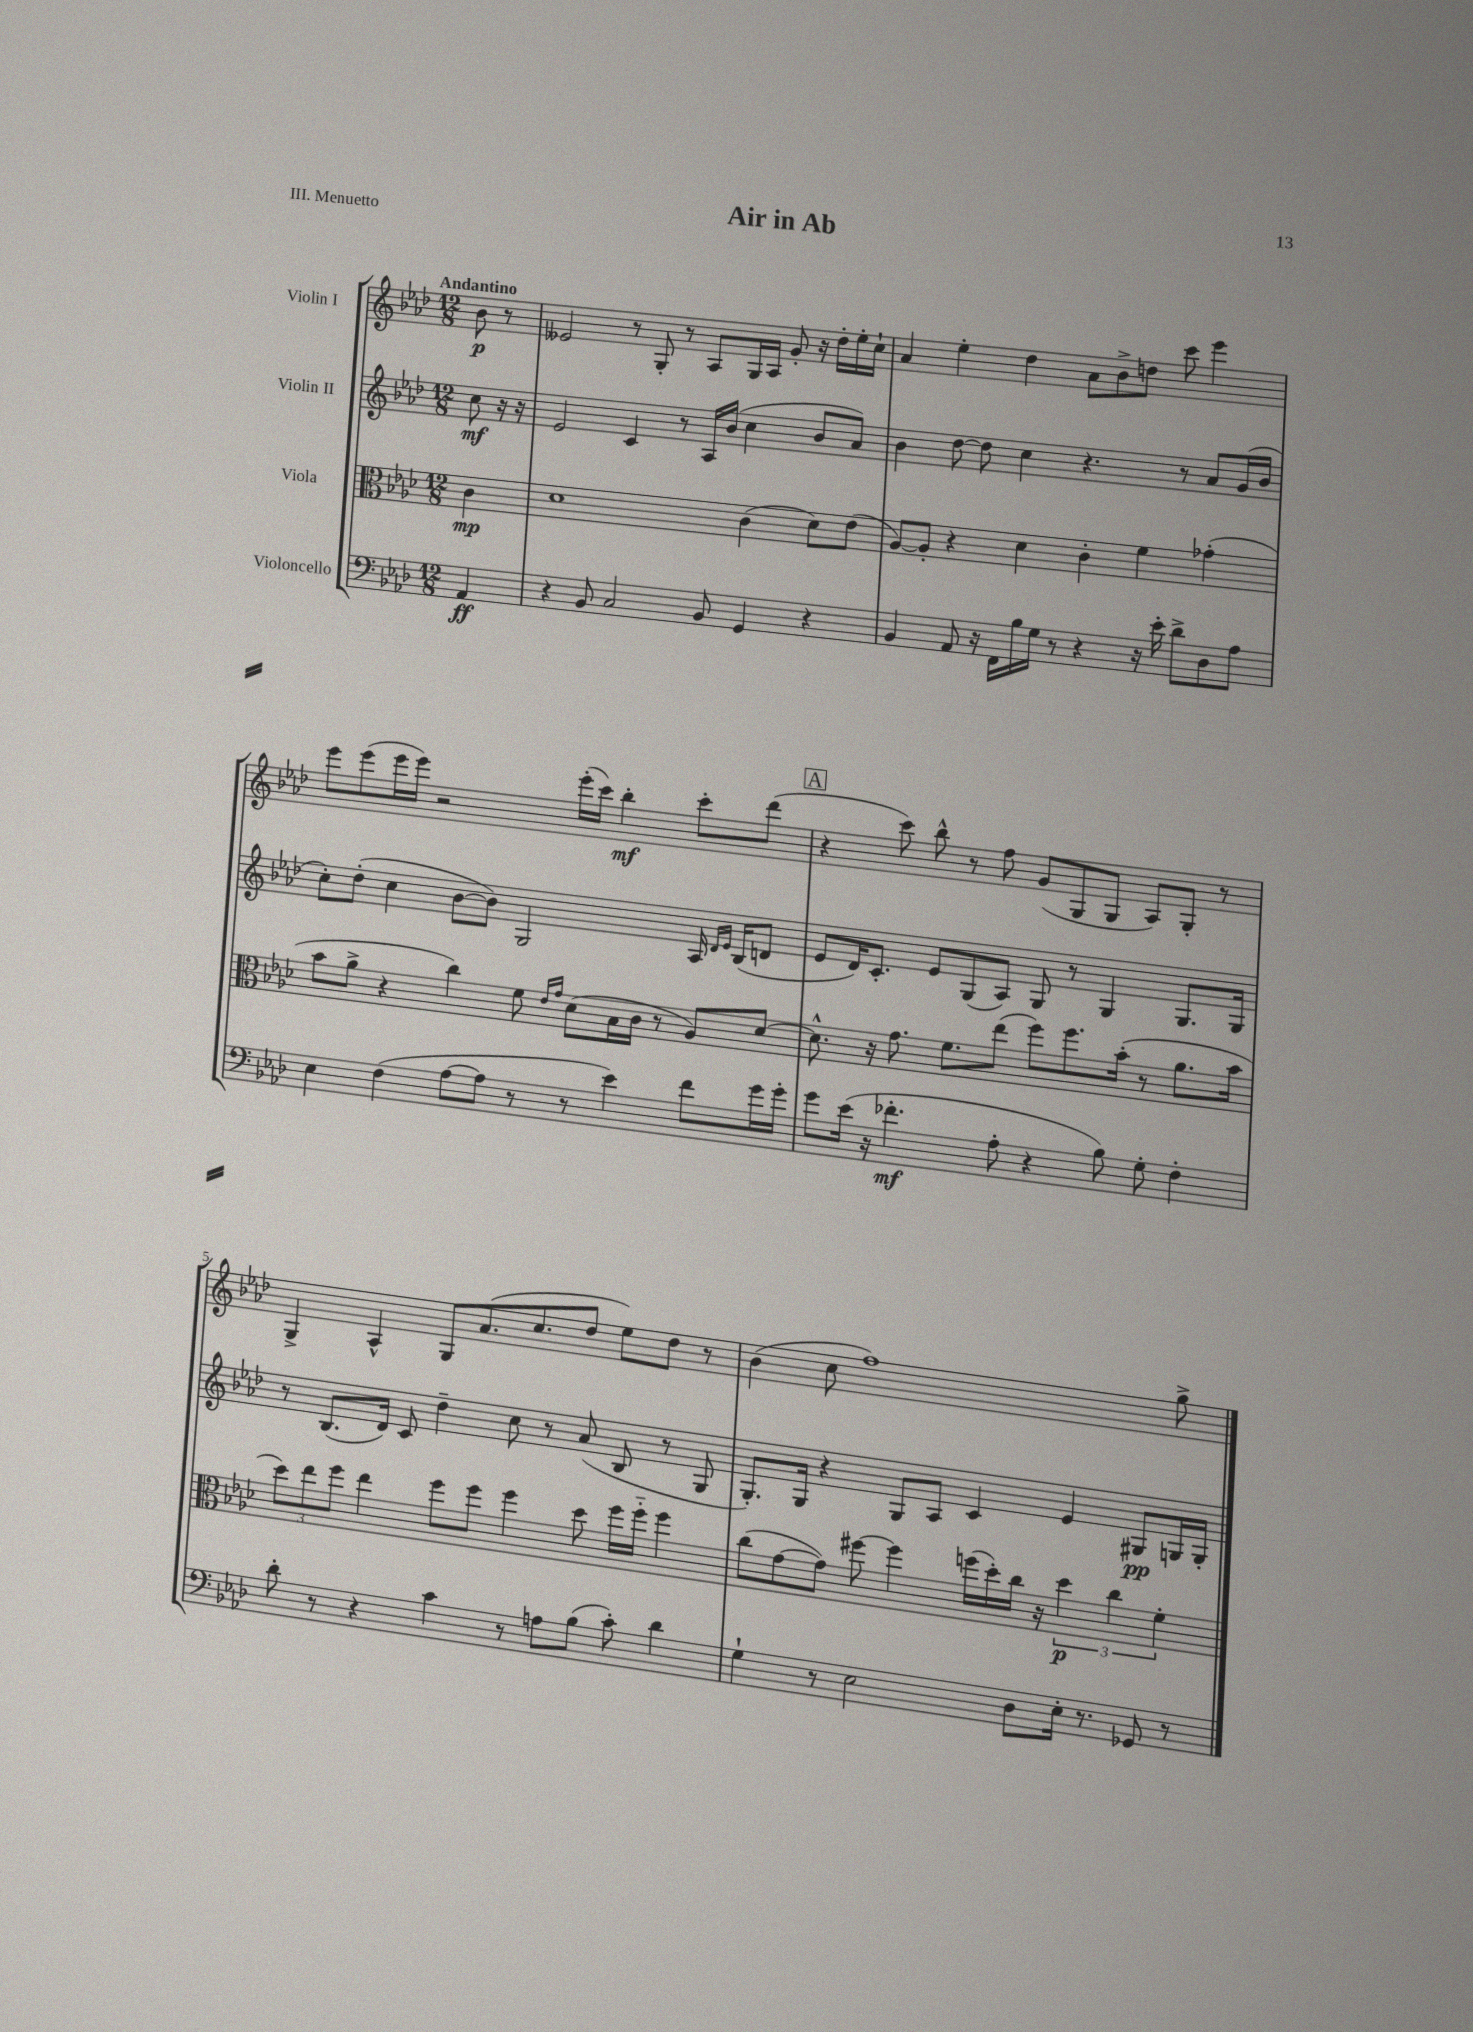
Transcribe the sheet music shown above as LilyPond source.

\header { title = "Air in Ab" piece = "III. Menuetto" }
<<
\new StaffGroup <<
\new Staff = "s0" \with { instrumentName = "Violin I" } {
    \clef treble \key aes \major \numericTimeSignature \time 12/8 \partial 4 \tempo "Andantino"
    bes'8\p r8 |
    eeses'2 r8 g8-. r8 aes8 g16 aes16 g'8-. r16 des''16-. ees''16-. c''16-! |
    aes'4 ees''4-. des''4 aes'8 bes'8-> d''8 c'''8 ees'''4 |
    ees'''8 ees'''8( ees'''16 ees'''16) r2 ees'''16-.( c'''16) bes''4-.\mf c'''8-. des'''8( |
    \mark \markup { \box "A" } r4 c'''8) bes''8-^ r8 f''8 g'8( g8 g8 aes8) g8-. r8 |
    g4-> aes4-^ g8 aes'8.( c''8. des''8 ees''8) des''8 r8 |
    bes'4( c''8 f''1) g''8-> \bar "|." |
}
\new Staff = "s1" \with { instrumentName = "Violin II" } {
    \clef treble \key aes \major \numericTimeSignature \time 12/8 \partial 4
    c''8\mf r16 r16 |
    ees'2 c'4 r8 aes16 bes'16( c''4 bes'8 aes'8) |
    bes'4 des''8~ des''8 c''4 r4. r8 aes'8 g'16( bes'16 |
    c''8-.) des''8-.( c''4 bes'8~ bes'8) g2 aes16 \grace { des'16 ees'16 } bes16( d'8 |
    \mark \markup { \box "A" } ees'8 des'16) c'8.-. ees'8 g8( aes8) g8 r8 g4 g8. g16 |
    r8 bes8.( des'16) c'8 des''4-- c''8 r8 aes'8( bes8 r8 g8 |
    g8.-.) g16 r4 g8 aes8 c'4 ees'4 gis8\pp g16 g16-. \bar "|." |
}
\new Staff = "s2" \with { instrumentName = "Viola" } {
    \clef alto \key aes \major \numericTimeSignature \time 12/8 \partial 4
    c'4\mp |
    des'1 c'4( des'8) ees'8( |
    aes8~) aes8-. r4 des'4 c'4-. f'4 ges'4-.( |
    bes'8 aes'8-> r4 c''4) f'8 \grace { ees'16 g'16 } des'8( bes16 c'16 r8 aes8) des'8~ |
    \mark \markup { \box "A" } des'8.-^ r16 g'8. f'8. ees''8( f''8) f''8. bes'16-.( r8 aes'8. bes'16 |
    \tuplet 3/2 { des''8) ees''8 f''8 } ees''4 f''8 f''8 f''4 des''8 f''16 f''16-_ f''4 |
    c''8( g'8~ g'8) fis''8~ fis''4 f''16( des''16-.) c''16 r16 \tuplet 3/2 { des''4\p c''4 f'4-. } \bar "|." |
}
\new Staff = "s3" \with { instrumentName = "Violoncello" } {
    \clef bass \key aes \major \numericTimeSignature \time 12/8 \partial 4
    aes,4\ff |
    r4 bes,8 c2 bes,8 g,4 r4 |
    bes,4 aes,8 r16 f,16 bes16 g16 r8 r4 r16 ees'16-. des'8-> des8 aes8 |
    ees4 f4( aes8~ aes8 r8 r8 ees'4) f'8 g'16 g'16-. |
    \mark \markup { \box "A" } g'8 ees'16( r16 fes'4.-.\mf aes8-. r4 bes8) g8-. f4-. |
    des'8-. r8 r4 c'4 r8 a8 bes8( c'8-.) des'4 |
    g4-! r8 ees2 des8 ees16-. r8. ges,8 r8 \bar "|." |
}
>>
>>
\layout { \context { \Score \override BarNumber.break-visibility = ##(#f #t #t) barNumberVisibility = #(every-nth-bar-number-visible 5) } }
